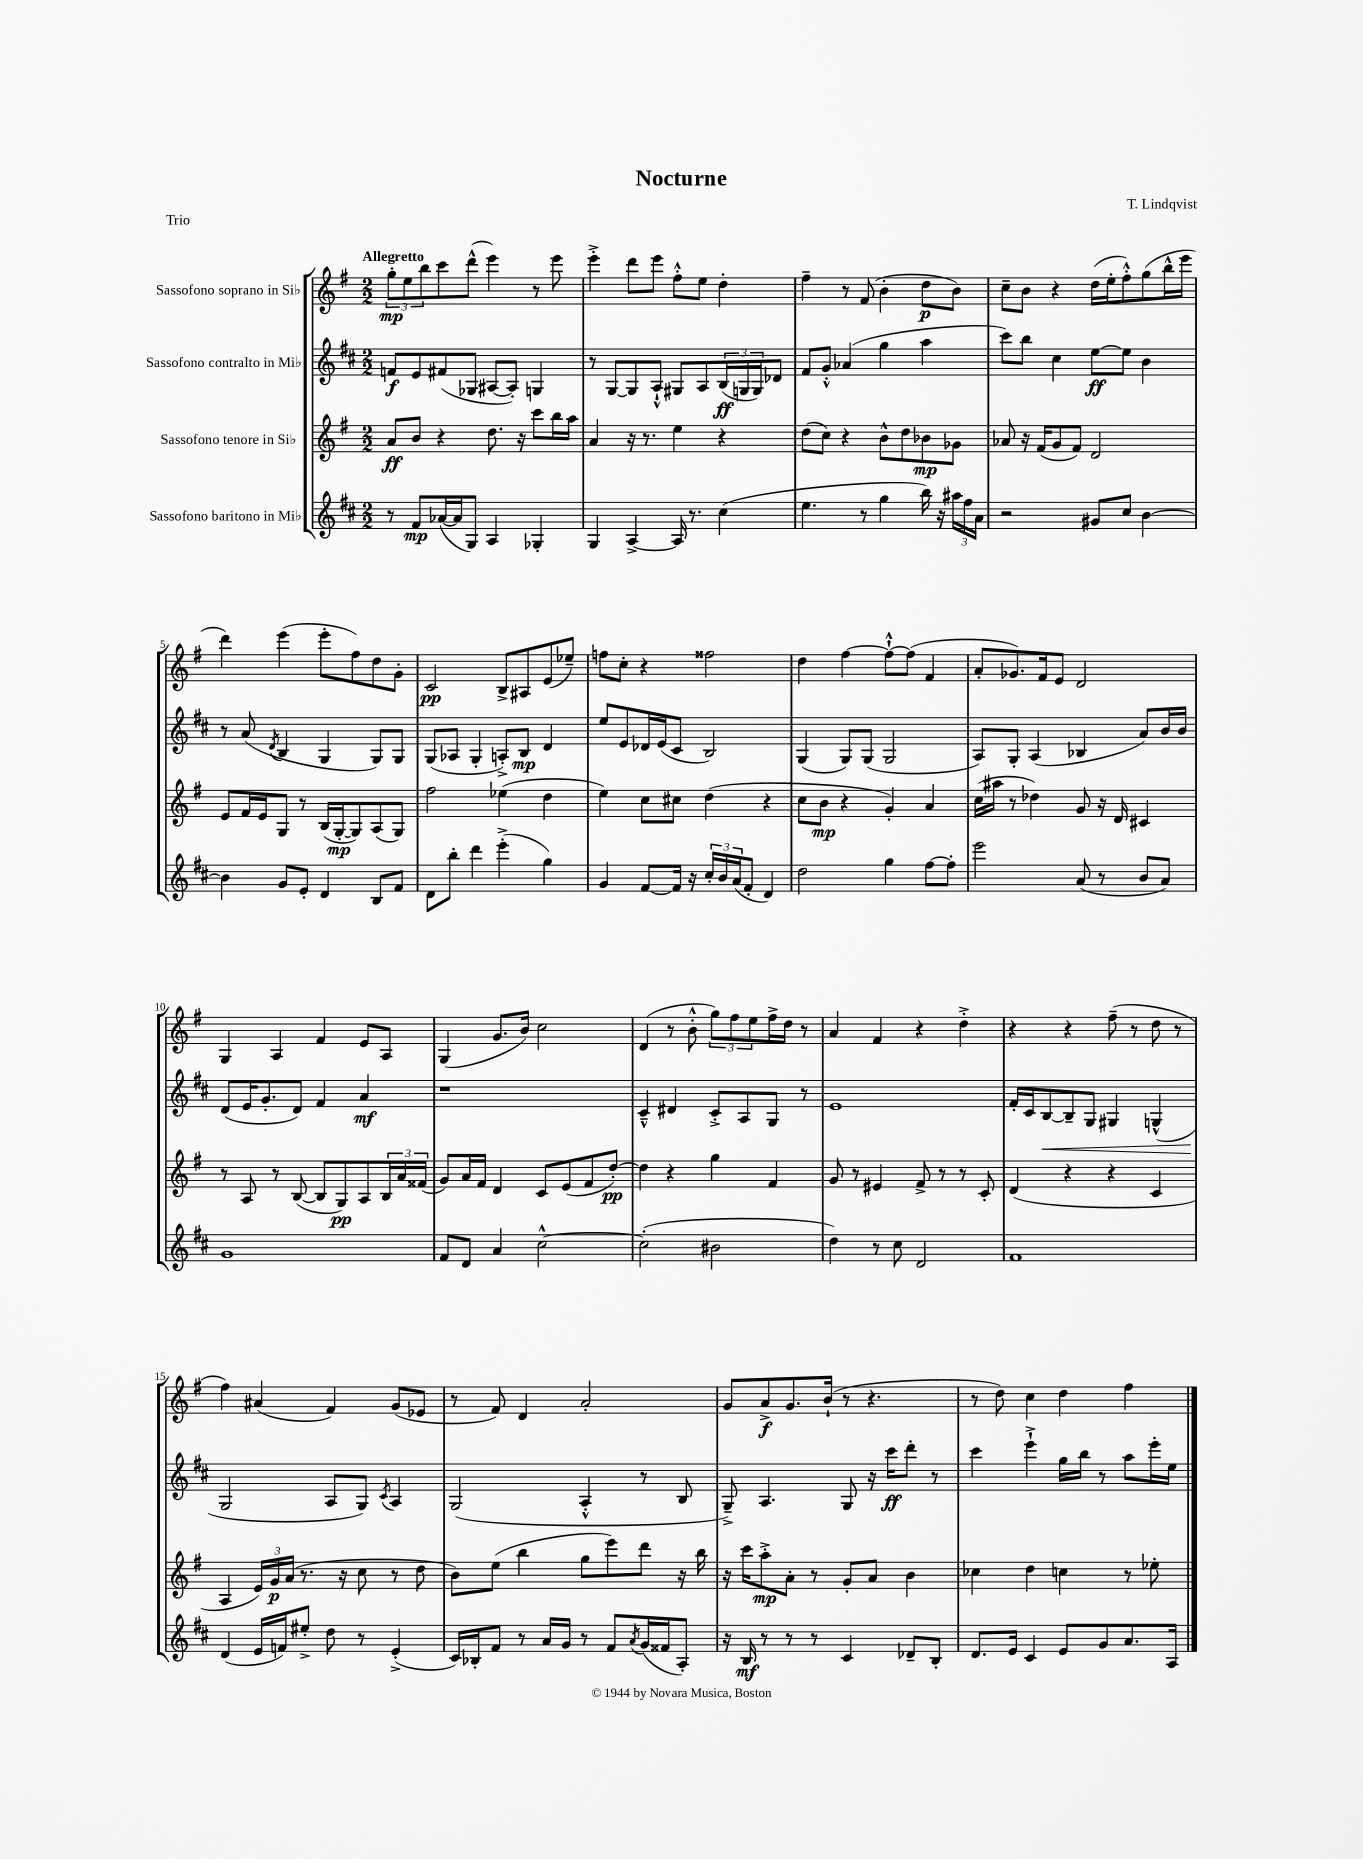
\header { title = "Nocturne" composer = "T. Lindqvist" piece = "Trio" }
<<
\new StaffGroup <<
\new Staff = "s0" \with { instrumentName = "Sassofono soprano in Sib" } {
    \clef treble \key g \major \numericTimeSignature \time 2/2 \tempo "Allegretto"
    \tuplet 3/2 { g''8-.\mp e''8 b''8 } c'''8 d'''8-^( e'''4) r8 e'''8 |
    e'''4-.-> d'''8 e'''8 fis''8-.-^ e''8 d''4-. |
    fis''4-- r8 fis'8( b'4-. d''8\p b'8) |
    c''8-- b'8 r4 d''16( e''16-. fis''8-.-^) g''8( b''16-^ e'''16 |
    d'''4) e'''4( e'''8-. fis''8) d''8 g'8-. |
    c'2\pp b8-> ais8 e'8( ees''8--) |
    f''8 c''8-. r4 fisis''2 |
    d''4 fis''4~ fis''8~-!-^ fis''8( fis'4 |
    a'8-. ges'8.) fis'16 e'8 d'2 |
    g4 a4 fis'4 e'8 a8 |
    g4( g'8. b'16) c''2 |
    d'4( r8 b'8-.-^ \tuplet 3/2 { g''8) fis''8 e''8 } fis''16-> d''16 r8 |
    a'4 fis'4 r4 d''4-.-> |
    r4 r4 fis''8--( r8 d''8 r8 |
    fis''4) ais'4( fis'4) g'8( ees'8 |
    r8 fis'8) d'4 a'2-. |
    g'8 a'8->\f g'8. b'16-!( r8 r4. |
    r8 d''8) c''4 d''4 fis''4 \bar "|." |
}
\new Staff = "s1" \with { instrumentName = "Sassofono contralto in Mib" } {
    \clef treble \key d \major \numericTimeSignature \time 2/2
    f'8\f e'8 fis'8( ges8 ais8~ ais8-.) g4 |
    r8 g8~ g8 a8-!-^ gis8 a8 \tuplet 3/2 { b16\ff( g16 g16) } des'8 |
    fis'8 g'8-.-^ aes'4( g''4 a''4 |
    cis'''8) b''8 cis''4 e''8~\ff e''8 b'4 |
    r8 a'8( \acciaccatura { d'8 } b4 g4 g8) g8 |
    g8( aes8 g4-. a8-.->) b8\mp d'4 |
    e''8 e'8 des'16 e'16( cis'8 b2) |
    g4( g8) g8( g2 |
    a8) g8-. a4( bes4 a'8) b'16 b'16 |
    d'8( e'16 g'8.-. d'8) fis'4 a'4\mf |
    r1 |
    cis'4---^ dis'4 cis'8-.-> a8 g8 r8 |
    e'1 |
    fis'16-. cis'16 b8~\< b8-- g8 gis4 g4-^( |
    g2\! a8 g8) \acciaccatura { cis'8 } a4 |
    g2( a4-.-^ r8 b8 |
    g8--->) a4. g8 r16 cis'''16\ff d'''8-. r8 |
    cis'''4 e'''4-!-> g''16 b''16 r8 a''8 e'''16-. e''16 \bar "|." |
}
\new Staff = "s2" \with { instrumentName = "Sassofono tenore in Sib" } {
    \clef treble \key g \major \numericTimeSignature \time 2/2
    a'8\ff b'8 r4 d''8. r16 c'''8 b''16 a''16 |
    a'4 r16 r8. e''4 r4 |
    d''8( c''8) r4 b'8-^ d''8 bes'8\mp ges'8 |
    aes'8 r16 fis'16( g'8 fis'8) d'2 |
    e'8 fis'16 e'16 g8 r8 b16( g16~-.\mp g8) a8( g8) |
    fis''2 ees''4( d''4 |
    e''4) c''8 cis''8 d''4( r4 |
    c''8 b'8\mp r4 g'4-.) a'4 |
    c''16( ais''16 r8 des''4) g'8 r16 d'16 cis'4 |
    r8 a8 r8 b8~( b8 g8\pp) a8 \tuplet 3/2 { b16 a'16 fisis'16( } |
    g'8) a'16 fis'16 d'4 c'8 e'8( fis'8 d''8~-.\pp) |
    d''4 r4 g''4 fis'4 |
    g'8 r8 eis'4 fis'8-> r8 r8 c'8-. |
    d'4( r4 r4 c'4 |
    a4 \tuplet 3/2 { e'16) g'16\p a'16( } r8. r16 c''8 r8 d''8 |
    b'8) e''8( b''4 g''8 e'''8) d'''8 r16 b''16 |
    r16 c'''16 a''8-.->\mp a'8-. r8 g'8-. a'8 b'4 |
    ces''4 d''4 c''4 r8 ees''8-. \bar "|." |
}
\new Staff = "s3" \with { instrumentName = "Sassofono baritono in Mib" } {
    \clef treble \key d \major \numericTimeSignature \time 2/2
    r8 fis'8\mp aes'16~( aes'16 g8) a4 ges4-. |
    g4 a4~-> a16 r8. cis''4( |
    e''4. r8 g''4 b''16) r16 \tuplet 3/2 { ais''16 fis''16 a'16 } |
    r2 gis'8 cis''8 b'4~ |
    b'4 g'8 e'8-. d'4 b8 fis'8 |
    d'8 b''8-. d'''4 e'''4-.->( g''4) |
    g'4 fis'8~ fis'16 r16 \tuplet 3/2 { cis''16-. b'16 a'16( } fis'8-. d'4) |
    d''2 g''4 fis''8~ fis''8-. |
    e'''2 a'8( r8 b'8 a'8) |
    g'1 |
    fis'8 d'8 a'4 cis''2~-^ |
    cis''2-.( bis'2 |
    d''4) r8 cis''8 d'2 |
    fis'1 |
    d'4( e'16 f'16) eis''8-.-> d''8 r8 e'4-.->( |
    cis'16) bes16-. fis'8 r8 a'16 g'16 r8 fis'8 \acciaccatura { a'8 } g'16( fisis'16 a8-.) |
    r16 b16\mf r8 r8 r8 cis'4 des'8-- b8-. |
    d'8. e'16 cis'4 e'8 g'8 a'8. a16 \bar "|." |
}
>>
>>
